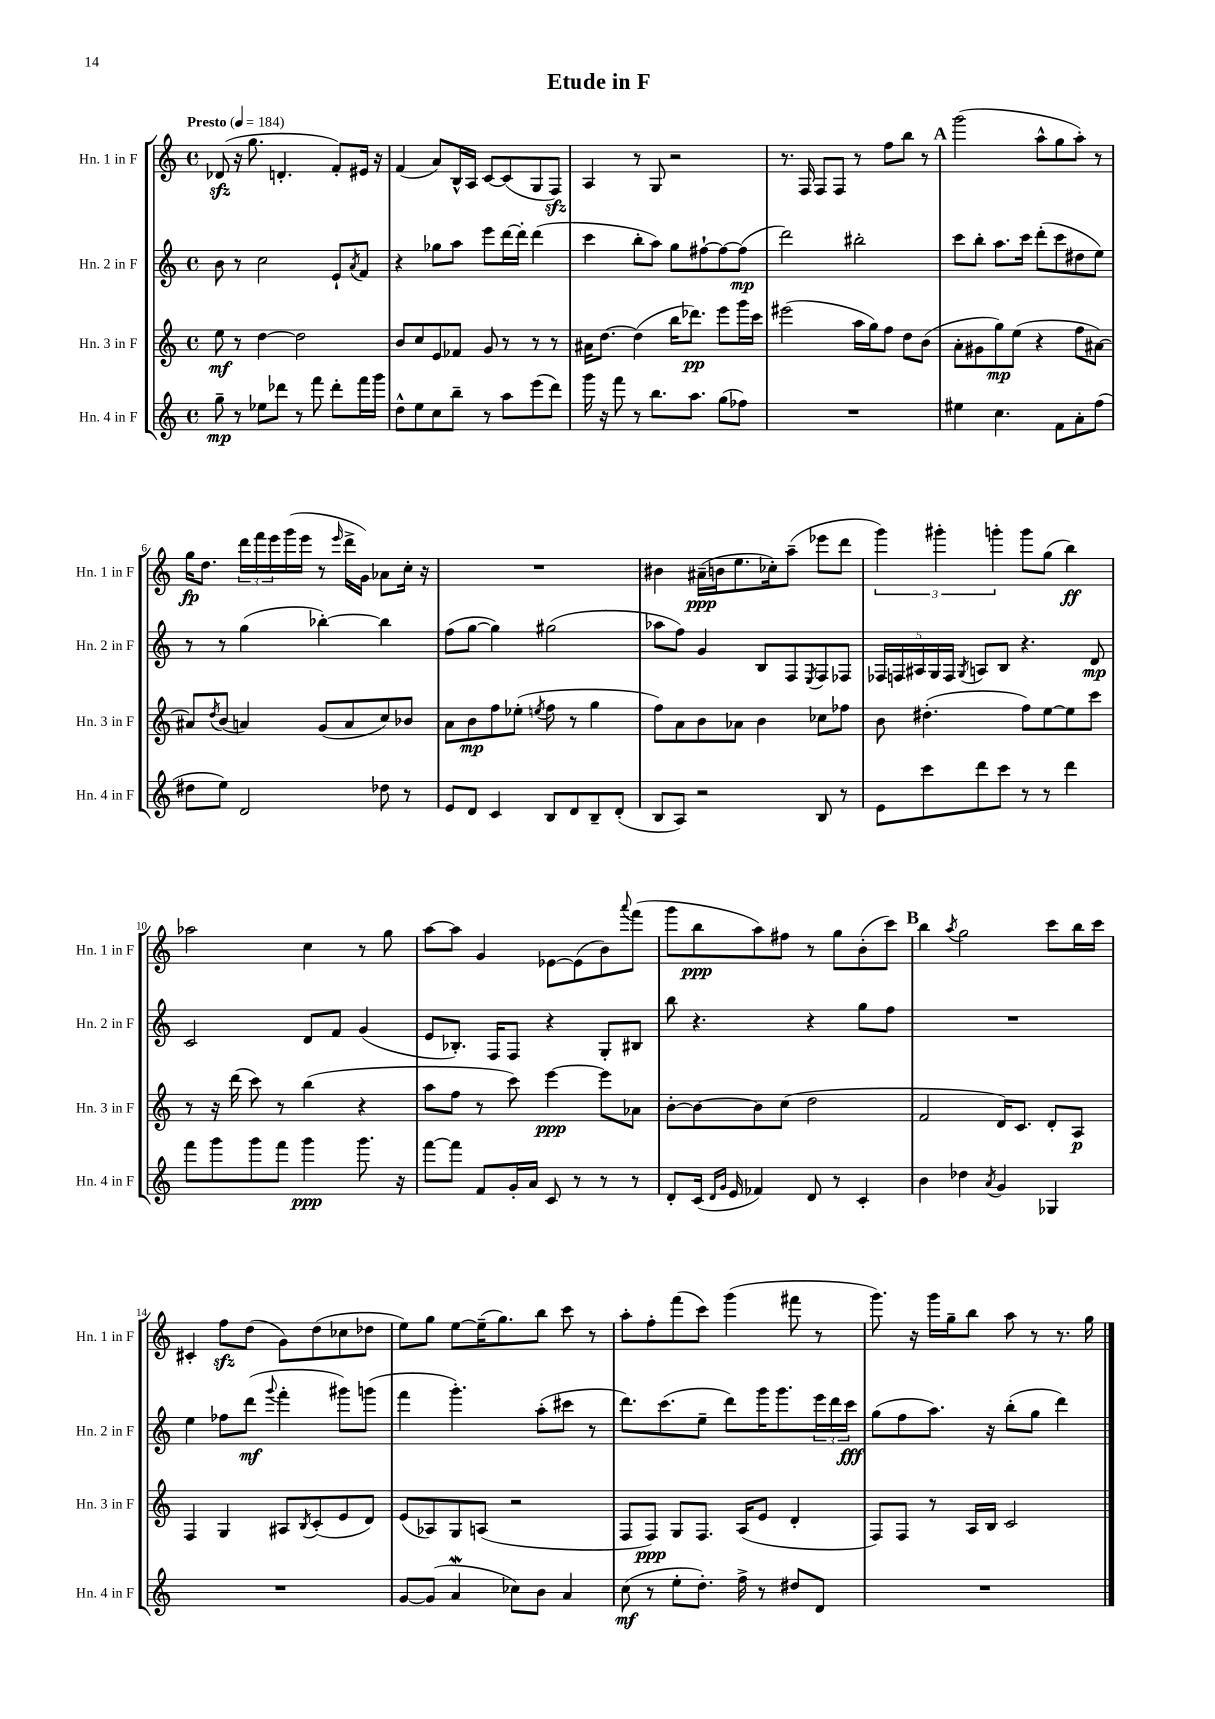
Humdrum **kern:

**kern	**kern	**kern	**kern
*staff4	*staff3	*staff2	*staff1
*clefG2	*clefG2	*clefG2	*clefG2
*k[]	*k[]	*k[]	*k[]
*M4/4	*M4/4	*M4/4	*M4/4
*met(c)	*met(c)	*met(c)	*met(c)
*MM184	*MM184	*MM184	*MM184
8gg~	8ee	8b	(8d-
8r	8r	8r	16r
.	.	.	8.gg
8ee-	[4dd	2cc	.
8ddd-	.	.	4.d'
8r	2dd]	.	.
8fff	.	.	.
8ddd-'	.	8e`	8f')
.	.	8qa	.
16fff	.	8f	16e#
16ggg	.	.	16r
=	=	=	=
8dd^^	8b	4r	(4f
8ee	8cc	.	.
8cc	8e	8gg-	8a)
8bb~	8f-	8aa	16B^^
.	.	.	16A
8r	8g	8eee	[8c
8aa	8r	[16ddd	(8c]
.	.	16ddd']	.
(8eee	8r	(4ddd	8G
8ddd)	8r	.	8F)
=	=	=	=
16ggg	16a#	4ccc	4A
16r	[8.dd	.	.
8fff	.	.	.
8r	(4dd]	8bb'	8r
8.bb	.	8aa)	8G
.	16bb	8gg	2r
8.aa	8.ddd-)	.	.
.	.	[8ff#`	.
(8gg	8eee	8ff#_	.
8ff-)	16ggg	(8ff#]	.
.	16ccc	.	.
=	=	=	=
1r	(2eee#	2ddd)	8.r
.	.	.	16F
.	.	.	8F
.	.	.	8F
.	16aa	2bb#'	8r
.	16gg)	.	.
.	8ff	.	8ff
.	8dd	.	8bb
.	(8b	.	8r
=	=	=	=
4ee#	8a'	8ccc	(2ggg
.	8g#	8bb'	.
4.cc	8gg)	8.aa	.
.	(8ee	.	.
.	.	16ccc	.
.	4r	(8ddd'	8aa^^
8f	.	8ccc	8gg
8a'	8ff	8dd#	8aa')
(8ff	[8a#)	8ee)	8r
=	=	=	=
8dd#	8a#]	8r	16gg
.	.	.	8.dd
.	8qdd	.	.
8ee)	(8b	8r	.
2d	4a)	(4gg	24ddd
.	.	.	24fff
.	.	.	24eee
.	.	.	(16ggg
.	.	.	16eee
.	(8g	[4bb-')	8r
.	.	.	16qqeee
.	8a	.	16ddd^
.	.	.	16g)
8dd-	8cc)	4bb-]	8a-
8r	8b-	.	16cc'
.	.	.	16r
=	=	=	=
8e	8a	(8ff	1r
8d	8b	[8gg	.
4c	8ff	4gg])	.
.	(8ee-'	.	.
.	8qee	.	.
8B	8ff	(2gg#	.
8d	8r	.	.
8B~	4gg	.	.
(8d'	.	.	.
=	=	=	=
8B	8ff)	8aa-	4b#
8A)	8a	8ff)	.
2r	8b	4g	(16a#~
.	.	.	16b
.	8a-	.	8.ee
.	4b	8B	.
.	.	.	16cc-')
.	.	8F	(8aa~
.	.	8qE	.
8B	8cc-	8F	8eee-
8r	8ff-	8F-	8ddd
=	=	=	=
8e	8b	20F-	6ggg)
.	.	20F	.
.	.	20A#	.
8ccc	(4.dd#'	.	.
.	.	20G	.
.	.	.	6ggg#'
.	.	20F	.
.	.	8qG	.
8ddd	.	8A	.
.	.	.	6ggg'
8ccc	.	8B	.
8r	8ff)	4.r	8ggg
8r	[8ee	.	(8gg
4ddd	8ee]	.	4bb)
.	8ccc	8d	.
=	=	=	=
8fff	8r	2c	2aa-
8ggg	16r	.	.
.	(16ddd	.	.
8ggg	8ccc)	.	.
8fff	8r	.	.
4ggg	(4bb	8d	4cc
.	.	8f	.
8.ggg	4r	(4g	8r
.	.	.	8gg
16r	.	.	.
=	=	=	=
[8fff	8aa	8e	[8aa
8fff]	8ff	8.B-')	8aa]
8f	8r	.	4g
.	.	16F	.
16g'	8ccc)	8F	.
16a	.	.	.
8c	[4eee	4r	[8e-
8r	.	.	(8e-]
8r	8eee]	8G'	8b)
.	.	.	8qqaaa
8r	8a-	8B#	(8fff
=	=	=	=
8d'	[8b'	8bb	8ggg
(16c	8b_	4.r	8bb
16qqd	.	.	.
16qqg	.	.	.
16e	.	.	.
4f-)	8b]	.	8aa)
.	(8cc	.	8ff#
8d	2dd	4r	8r
8r	.	.	8gg
4c'	.	8gg	(8b'
.	.	8ff	8ccc)
=	=	=	=
4b	2f	1r	4bb
.	.	.	8qaa
4dd-	.	.	2gg
8qa	.	.	.
4g	16d)	.	.
.	8.c	.	.
4G-	8d'	.	8ccc
.	8A	.	16bb
.	.	.	16ccc
=	=	=	=
1r	4F	4ee	4c#'
.	4G	8ff-	8ff
.	.	(8ddd	(8dd
.	.	8qqggg	.
.	8A#	4fff'	8g)
.	8qB	.	.
.	(8c'	.	(8dd
.	8e	8ggg#)	8cc-
.	8d)	(8ggg	8dd-
=	=	=	=
[8g	(8e	4fff	8ee)
(8g]	8A-)	.	8gg
4a	8G	4.ggg')	[8ee
.	(8A	.	(16ee~]
.	.	.	8.gg)
8cc-)	2r	.	.
8b	.	(8aa'	8bb
4a	.	8ccc#	8ccc
.	.	8r	8r
=	=	=	=
(8cc	8F	8.ddd)	8aa'
8r	8F)	.	8ff'
.	.	(8.ccc	.
8ee'	8G	.	(8fff
8.dd')	8.F	8ee~	8ccc)
.	.	8ddd)	(4ggg
16ff^	(16A	.	.
8r	8e	16ggg	.
.	.	8.ggg	.
8dd#	4d'	.	8fff#
8d	.	24eee	8r
.	.	24ddd	.
.	.	24ccc	.
=	=	=	=
1r	8F)	(8gg	8.ggg)
.	8F	8ff	.
.	.	.	16r
.	8r	8.aa)	16ggg
.	.	.	16gg~
.	16A	.	8bb
.	16B	16r	.
.	2c	(8bb'	8aa
.	.	8gg	8r
.	.	4ddd)	8.r
.	.	.	16gg
==	==	==	==
*-	*-	*-	*-
